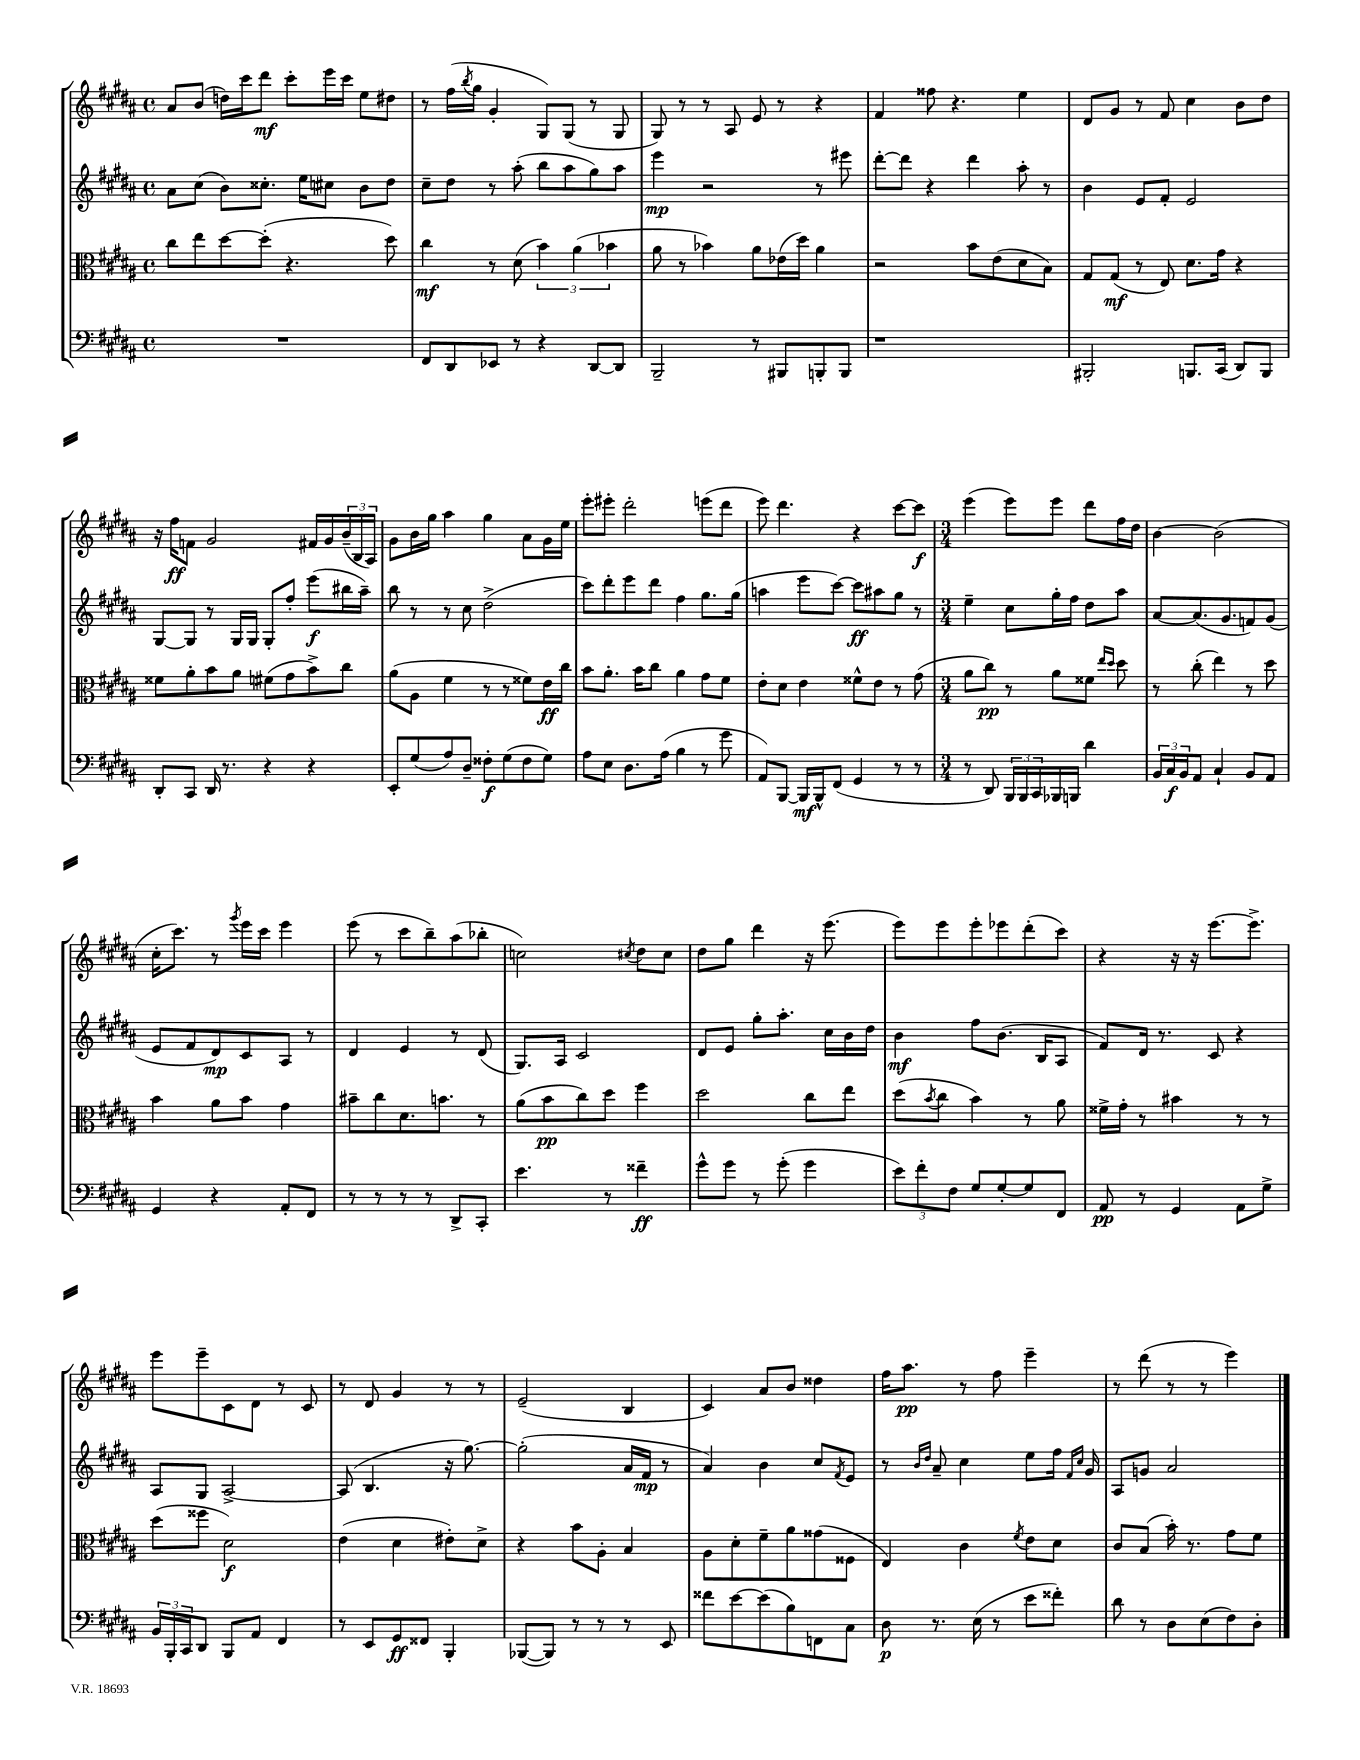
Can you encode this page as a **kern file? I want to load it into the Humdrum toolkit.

**kern	**dynam	**kern	**dynam	**kern	**dynam	**kern	**dynam
*part4	*part4	*part3	*part3	*part2	*part2	*part1	*part1
*staff4	*staff4	*staff3	*staff3	*staff2	*staff2	*staff1	*staff1
*clefF4	*	*clefC3	*	*clefG2	*	*clefG2	*
*k[f#c#g#d#a#]	*	*k[f#c#g#d#a#]	*	*k[f#c#g#d#a#]	*	*k[f#c#g#d#a#]	*
*M4/4	*	*M4/4	*	*M4/4	*	*M4/4	*
*met(c)	*	*met(c)	*	*met(c)	*	*met(c)	*
=9	=9	=9	=9	=9	=9	=9	=9
1r	.	8cc#\L	.	8a#\L	.	8a#/L	.
.	.	8ee\	.	(8cc#\J	.	(8b/J	.
.	.	[8dd#\	.	8b\L)	.	16ddn\LL)	.
.	.	.	.	.	.	16ccc#\J	.
.	.	(8dd#'\J]	.	8.cc##X'\J	.	8ddd#\J	mf
.	.	4.r	.	.	.	8ccc#'\L	.
.	.	.	.	16ee\KL	.	.	.
.	.	.	.	8cc#X\J	.	16eee\L	.
.	.	.	.	.	.	16ccc#\JJ	.
.	.	.	.	8b\L	.	8ee\L	.
.	.	8dd#\)	.	8dd#\J	.	8dd#X\J	.
=10	=10	=10	=10	=10	=10	=10	=10
8FF#/L	.	4cc#\	mf	8cc#~\L	.	8r	.
8DD#/	.	.	.	8dd#\J	.	(16ff#\LL	.
.	.	.	.	.	.	8qbb/	.
.	.	.	.	.	.	16gg#\JJ	.
8EE-X/J	.	8r	.	8r	.	4g#'/	.
8r	.	(8d#\	.	(8aa#'\	.	.	.
4r	.	6b\)	.	8bb\L	.	8G#/L)	.
.	.	.	.	8aa#\	.	(8G#/J	.
.	.	(6a#\	.	.	.	.	.
[8DD#/L	.	.	.	8gg#\)	.	8r	.
.	.	6b-X\	.	.	.	.	.
8DD#/J]	.	.	.	8aa#\J	.	8G#/	.
=11	=11	=11	=11	=11	=11	=11	=11
2BBB~/	.	8a#\	.	4eee\	mp	8G#/)	.
.	.	8r	.	.	.	8r	.
.	.	4b-X\)	.	2r	.	8r	.
.	.	.	.	.	.	8A#/	.
8r	.	8a#\L	.	.	.	8e/	.
8BBB#X/L	.	(16e-X\L	.	.	.	8r	.
.	.	16dd#\JJ)	.	.	.	.	.
8BBBn'/	.	4a#\	.	8r	.	4r	.
8BBB/J	.	.	.	8eee#X\	.	.	.
=12	=12	=12	=12	=12	=12	=12	=12
1r	.	2r	.	[8ddd#'\L	.	4f#/	.
.	.	.	.	8ddd#\J]	.	.	.
.	.	.	.	4r	.	8ff##X\	.
.	.	.	.	.	.	4.r	.
.	.	8b\L	.	4ddd#\	.	.	.
.	.	(8e\	.	.	.	.	.
.	.	8d#\	.	8aa#'\	.	4ee\	.
.	.	8B\J)	.	8r	.	.	.
=13	=13	=13	=13	=13	=13	=13	=13
2BBB#X'/	.	8G#/L	.	4b\	.	8d#/L	.
.	.	(8G#/J	mf	.	.	8g#/J	.
.	.	8r	.	8e/L	.	8r	.
.	.	8E/)	.	8f#'/J	.	8f#/	.
8.BBBn/L	.	8.d#\L	.	2e/	.	4cc#\	.
(16CC#/Jk	.	16g#\Jk	.	.	.	.	.
8DD#/L)	.	4r	.	.	.	8b\L	.
8BBB/J	.	.	.	.	.	8dd#\J	.
!!LO:LB:g=z
=14	=14	=14	=14	=14	=14	=14	=14
8DD#'/L	.	8f##X\L	.	[8G#/L	.	16r	.
.	.	.	.	.	.	16ff#\KL	ff
8CC#/J	.	8a#'\	.	8G#/J]	.	8fn\J	.
16DD#/	.	8b\	.	8r	.	2g#/	.
8.r	.	.	.	.	.	.	.
.	.	8a#\J	.	16G#/LL	.	.	.
.	.	.	.	16G#/JJ	.	.	.
4r	.	(8f#X\L	.	8G#'/L	.	.	.
.	.	8g#\	.	8ff#'/J	.	.	.
4r	.	8b^\)	.	(8eee\L	f	16f#X/LL	.
.	.	.	.	.	.	16g#/	.
.	.	8cc#\J	.	16bb#X\L	.	(24b~/	.
.	.	.	.	.	.	24B/	.
.	.	.	.	16aa#~\JJ)	.	.	.
.	.	.	.	.	.	24A#/JJ)	.
=15	=15	=15	=15	=15	=15	=15	=15
8EE'/L	.	(8a#\L	.	8bb\	.	8g#\L	.
(8G#/	.	8A#\J	.	8r	.	16b\L	.
.	.	.	.	.	.	16gg#\JJ	.
8A#/)	.	4f#\	.	8r	.	4aa#\	.
8D#~/J	.	.	.	8cc#\	.	.	.
8F##X'\L	f	8r	.	(2dd#^\	.	4gg#\	.
(8G#\	.	8r	.	.	.	.	.
8F##\	.	8f##X\L)	.	.	.	8a#\L	.
8G#\J)	.	16e\L	ff	.	.	16g#\L	.
.	.	16cc#\JJ	.	.	.	16ee\JJ	.
=16	=16	=16	=16	=16	=16	=16	=16
8A#\L	.	8b\L	.	8ccc#\L)	.	8eee'\L	.
8E\J	.	8.a#'\J	.	8ddd#'\	.	8eee#X'\J	.
8.D#\L	.	.	.	8eee\	.	2ddd#'\	.
.	.	16b\KL	.	.	.	.	.
.	.	8cc#\J	.	8ddd#\J	.	.	.
(16A#\Jk	.	.	.	.	.	.	.
4B\	.	4a#\	.	4ff#\	.	.	.
8r	.	8g#\L	.	8.gg#\L	.	(8eeen\L	.
8g#\	.	8f#\J	.	.	.	8ddd#\J	.
.	.	.	.	(16gg#\Jk	.	.	.
=17	=17	=17	=17	=17	=17	=17	=17
8AA#/L)	.	8e'\L	.	4aan\	.	8eee\)	.
[8BBB/J	.	8d#\J	.	.	.	4.ddd#\	.
16BBB/LL]	mf	4e\	.	8eee\L	.	.	.
16BBB^^/J	.	.	.	.	.	.	.
(8FF#/J	.	.	.	[8ccc#\J)	.	.	.
4GG#/	.	8f##X^^\L	.	8ccc#\L]	ff	4r	.
.	.	8e\J	.	8aa#X\	.	.	.
8r	.	8r	.	8gg#\J	.	[8ccc#\L	.
8r	.	(8g#\	.	8r	.	8ccc#\J]	f
=18	=18	=18	=18	=18	=18	=18	=18
*M3/4	*	*M3/4	*	*M3/4	*	*M3/4	*
8r	.	8a#\L	.	4ee~\	.	(4eee\	.
8DD#/)	.	8cc#\J)	pp	.	.	.	.
24BBB/LL	.	8r	.	8cc#\L	.	8eee\L)	.
24BBB/	.	.	.	.	.	.	.
24CC#/	.	.	.	.	.	.	.
16BBB-X/	.	8a#\L	.	16gg#'\L	.	8eee\J	.
16BBBn/JJ	.	.	.	16ff#\JJ	.	.	.
4d#\	.	8f##X\J	.	8dd#\L	.	8ddd#\L	.
.	.	16qqee/LL	.	.	.	.	.
.	.	16qqdd#/JJ	.	.	.	.	.
.	.	8dd#\	.	8aa#\J	.	16ff#\L	.
.	.	.	.	.	.	16dd#\JJ	.
=19	=19	=19	=19	=19	=19	=19	=19
24BB/LL	.	8r	.	[8a#/L	.	[4b\	.
24C#/	f	.	.	.	.	.	.
24BB/J	.	.	.	.	.	.	.
8AA#/J	.	(8cc#'\	.	(8.a#/]	.	.	.
4C#`/	.	4ee\)	.	.	.	(2b\]	.
.	.	.	.	8.g#/	.	.	.
8BB/L	.	8r	.	8fn/)	.	.	.
8AA#/J	.	8dd#\	.	(8g#/J	.	.	.
!!LO:LB:g=z
=20	=20	=20	=20	=20	=20	=20	=20
4GG#/	.	4b\	.	8e/L	.	16cc#'\KL	.
.	.	.	.	.	.	8.ccc#\J)	.
.	.	.	.	8f#/	.	.	.
4r	.	8a#\L	.	8d#/)	mp	8r	.
.	.	.	.	.	.	8qggg#/	.
.	.	8b\J	.	8c#/	.	16eee\LL	.
.	.	.	.	.	.	16ccc#\JJ	.
8AA#'/L	.	4g#\	.	8A#/J	.	4eee\	.
8FF#/J	.	.	.	8r	.	.	.
=21	=21	=21	=21	=21	=21	=21	=21
8r	.	8b#X~\L	.	4d#/	.	(8eee\	.
8r	.	8cc#\	.	.	.	8r	.
8r	.	8.d#\	.	4e/	.	8ccc#\L	.
8r	.	.	.	.	.	8bb~\)	.
.	.	8.bn\J	.	.	.	.	.
8DD#^/L	.	.	.	8r	.	(8aa#\	.
8CC#'/J	.	8r	.	(8d#/	.	8bb-X'\J	.
=22	=22	=22	=22	=22	=22	=22	=22
4.e\	.	(8a#\L	.	8.G#/L)	.	2ccn\)	.
.	.	8b\	pp	.	.	.	.
.	.	.	.	16A#/Jk	.	.	.
.	.	8cc#\)	.	2c#/	.	.	.
8r	.	8dd#\J	.	.	.	.	.
.	.	.	.	.	.	8qcc#X/	.
4f##X~\	ff	4ff#\	.	.	.	8dd#\L	.
.	.	.	.	.	.	8cc#\J	.
=23	=23	=23	=23	=23	=23	=23	=23
8g#^^\L	.	2dd#\	.	8d#/L	.	8dd#\L	.
8g#\J	.	.	.	8e/J	.	8gg#\J	.
8r	.	.	.	8gg#'\L	.	4ddd#\	.
(8g#'\	.	.	.	8.aa#'\J	.	.	.
4g#\	.	8cc#\L	.	.	.	16r	.
.	.	.	.	16cc#\LL	.	(8.eee\	.
.	.	8ee\J	.	16b\	.	.	.
.	.	.	.	16dd#\JJ	.	.	.
=24	=24	=24	=24	=24	=24	=24	=24
12e\L)	.	(8dd#\L	.	4b\	mf	8eee\L)	.
12f#'\	.	.	.	.	.	.	.
.	.	8qb/	.	.	.	.	.
.	.	8cc#\J	.	.	.	8eee\	.
12F#\J	.	.	.	.	.	.	.
8G#/L	.	4b\)	.	8ff#\L	.	8eee'\	.
[8G#'/	.	.	.	(8.b\J	.	8eee-X\	.
8G#/]	.	8r	.	.	.	(8ddd#'\	.
.	.	.	.	16B/KL	.	.	.
8FF#/J	.	8a#\	.	8A#/J	.	8ccc#\J)	.
=25	=25	=25	=25	=25	=25	=25	=25
8AA#/	pp	16f##X^\LL	.	8f#/L)	.	4r	.
.	.	16g#'\JJ	.	.	.	.	.
8r	.	8r	.	16d#/Jk	.	.	.
.	.	.	.	8.r	.	.	.
4GG#/	.	4b#X\	.	.	.	16r	.
.	.	.	.	.	.	16r	.
.	.	.	.	8c#/	.	[8.eee\L	.
8AA#\L	.	8r	.	4r	.	.	.
.	.	.	.	.	.	8.eee^\J]	.
8G#^\J	.	8r	.	.	.	.	.
!!LO:LB:g=z
=26	=26	=26	=26	=26	=26	=26	=26
24BB/LL	.	(8dd#\L	.	8A#/L	.	8eee\L	.
24BBB'/	.	.	.	.	.	.	.
24CC#/J	.	.	.	.	.	.	.
8DD#/J	.	8ff##X\J	.	8G#/J	.	8eee~\	.
8BBB/L	.	2d#\)	f	[2A#^/	.	8c#\	.
8AA#/J	.	.	.	.	.	8d#\J	.
4FF#/	.	.	.	.	.	8r	.
.	.	.	.	.	.	8c#/	.
=27	=27	=27	=27	=27	=27	=27	=27
8r	.	(4e\	.	(8A#/]	.	8r	.
8EE/L	.	.	.	4.B/	.	8d#/	.
8GG#/	ff	4d#\	.	.	.	4g#/	.
8FF##X/J	.	.	.	.	.	.	.
4BBB'/	.	8e#X'\L)	.	16r	.	8r	.
.	.	.	.	[8.gg#\)	.	.	.
.	.	8d#^\J	.	.	.	8r	.
=28	=28	=28	=28	=28	=28	=28	=28
([8BBB-X/L	.	4r	.	(2gg#'\]	.	(2e~/	.
8BBB-/J])	.	.	.	.	.	.	.
8r	.	8b\L	.	.	.	.	.
8r	.	8A#'\J	.	.	.	.	.
8r	.	4B/	.	16a#/LL	.	4B/	.
.	.	.	.	16f#/JJ	mp	.	.
8EE/	.	.	.	8r	.	.	.
=29	=29	=29	=29	=29	=29	=29	=29
8f##X\L	.	8A#\L	.	4a#/)	.	4c#/)	.
[8e\	.	8d#'\	.	.	.	.	.
(8e\]	.	8f#~\	.	4b\	.	8a#/L	.
8B\)	.	8a#\	.	.	.	8b/J	.
8FFn\	.	(8g##X\	.	8cc#/L	.	4dd##X\	.
.	.	.	.	8qf#/	.	.	.
8C#\J	.	8F##X\J	.	8e/J	.	.	.
=30	=30	=30	=30	=30	=30	=30	=30
8D#\	p	4E/)	.	8r	.	16ff#\KL	.
.	.	.	.	.	.	8.aa#\J	pp
.	.	.	.	16qqb/LL	.	.	.
.	.	.	.	16qqdd#/JJ	.	.	.
8.r	.	.	.	8a#~/	.	.	.
.	.	4c#\	.	4cc#\	.	8r	.
(16E\	.	.	.	.	.	.	.
8r	.	.	.	.	.	8ff#\	.
.	.	8qf#/	.	.	.	.	.
8e\L	.	8e\L	.	8ee\L	.	4eee~\	.
8f##X'\J)	.	8d#\J	.	16ff#\Jk	.	.	.
.	.	.	.	16qqf#/LL	.	.	.
.	.	.	.	16qqcc#/JJ	.	.	.
.	.	.	.	16g#/	.	.	.
=31	=31	=31	=31	=31	=31	=31	=31
8d#\	.	8c#/L	.	8A#/L	.	8r	.
8r	.	(8B/J	.	8gn/J	.	(8ddd#\	.
8D#\L	.	16b'\)	.	2a#/	.	8r	.
.	.	8.r	.	.	.	.	.
(8E\	.	.	.	.	.	8r	.
8F#\)	.	8g#\L	.	.	.	4eee\)	.
8D#'\J	.	8f#\J	.	.	.	.	.
==	==	==	==	==	==	==	==
*-	*-	*-	*-	*-	*-	*-	*-
